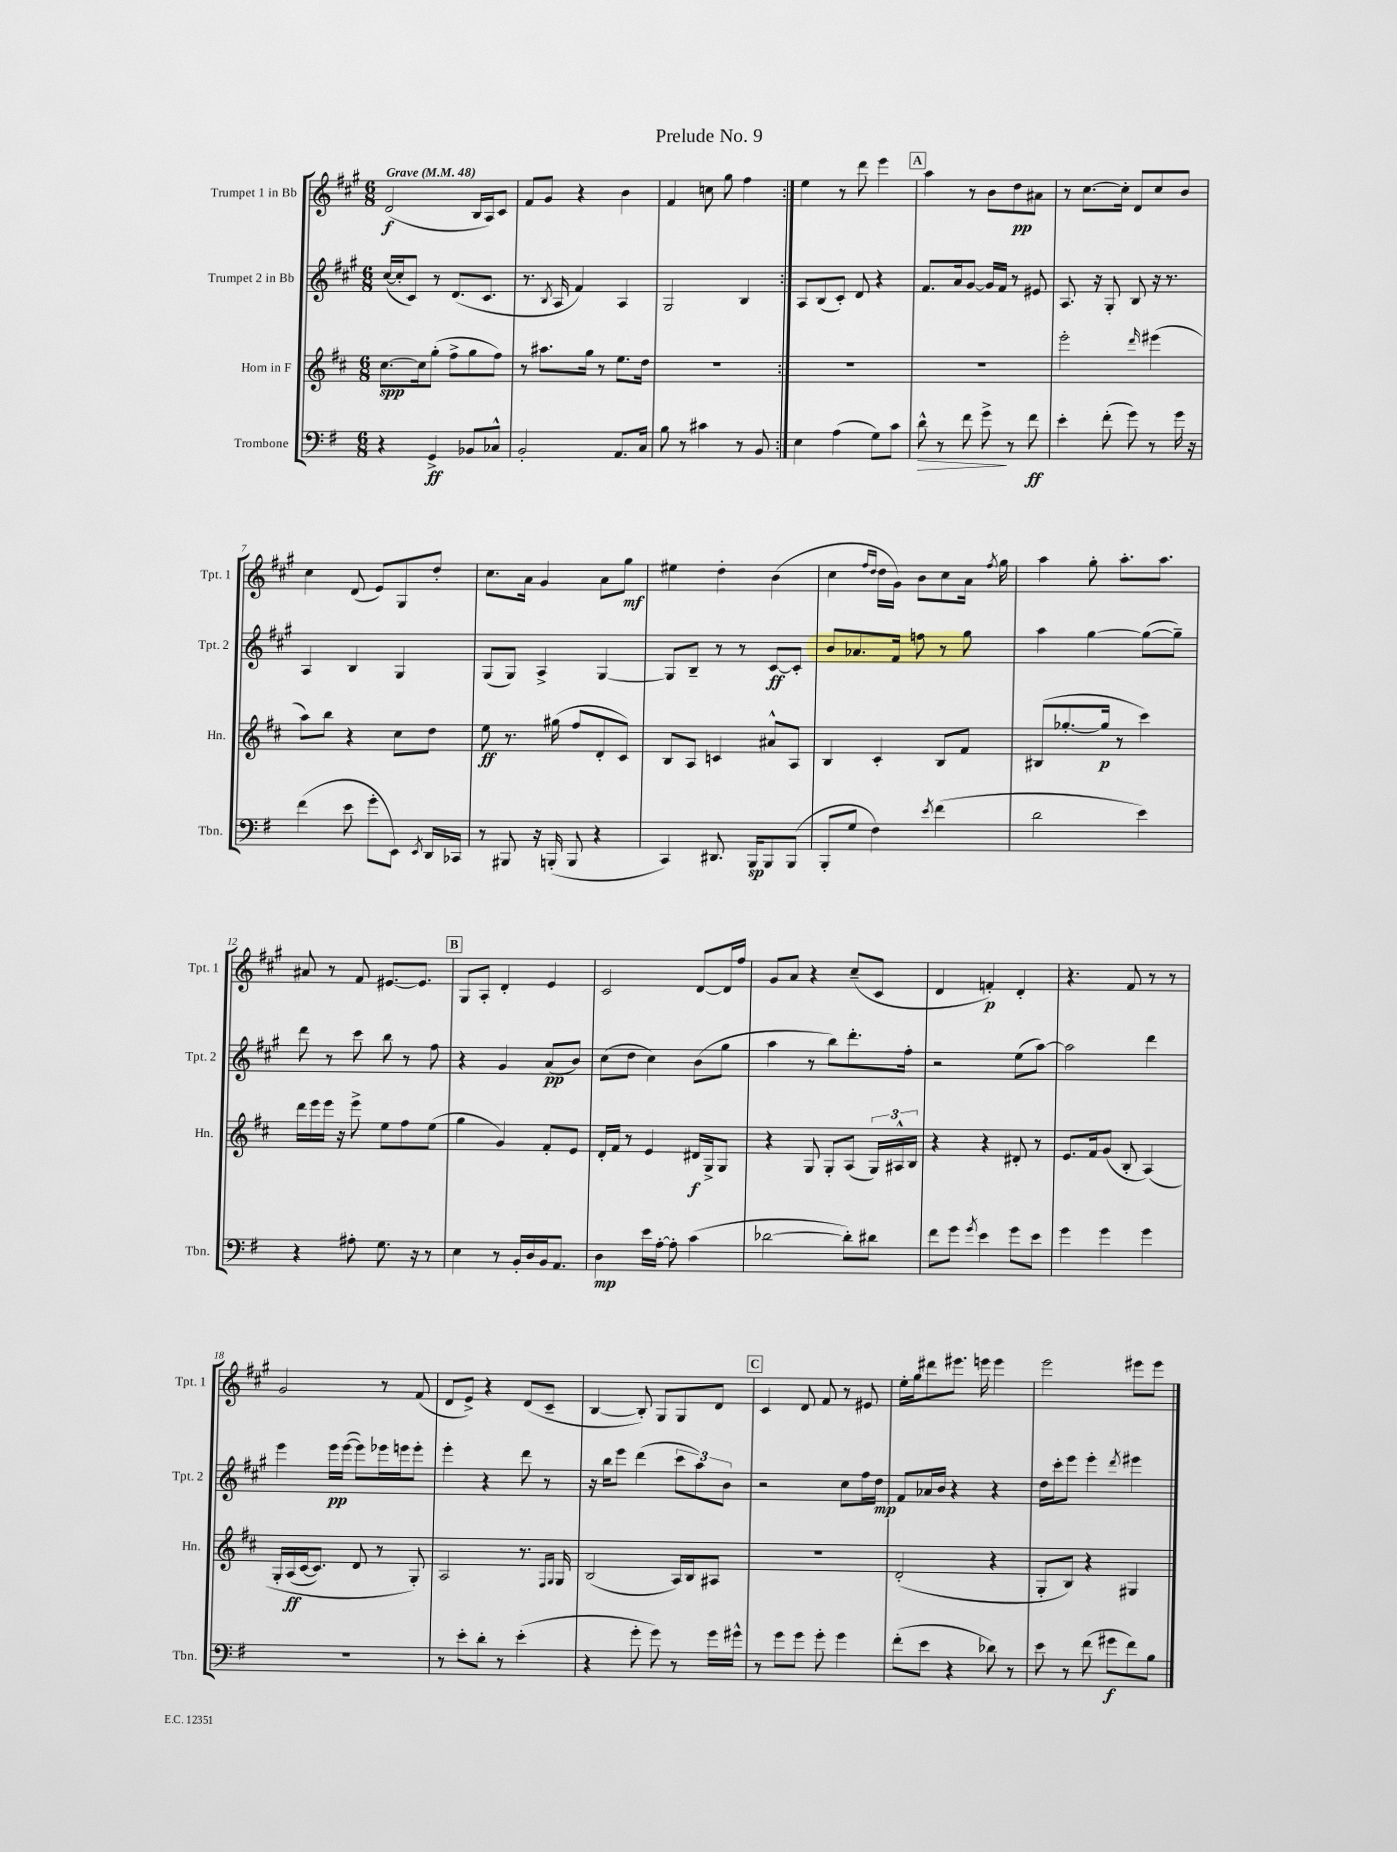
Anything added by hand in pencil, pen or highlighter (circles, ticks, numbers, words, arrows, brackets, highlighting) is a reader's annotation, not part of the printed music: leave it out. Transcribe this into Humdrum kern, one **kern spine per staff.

**kern	**dynam	**kern	**dynam	**kern	**dynam	**kern	**dynam
*part4	*part4	*part3	*part3	*part2	*part2	*part1	*part1
*staff4	*staff4	*staff3	*staff3	*staff2	*staff2	*staff1	*staff1
*I"Trombone	*	*I"Horn in F	*	*I"Trumpet 2 in Bb	*	*I"Trumpet 1 in Bb	*
*I'Tbn.	*	*I'Hn.	*	*I'Tpt. 2	*	*I'Tpt. 1	*
*clefF4	*	*clefG2	*	*clefG2	*	*clefG2	*
*k[f#]	*	*k[f#c#]	*	*k[f#c#g#]	*	*k[f#c#g#]	*
*M6/8	*	*M6/8	*	*M6/8	*	*M6/8	*
*MM48	*	*MM48	*	*MM48	*	*MM48	*
=1	=1	=1	=1	=1	=1	=1	=1
!	!	!	!	!	!	!LO:TX:a:B:t=Grave	!
4r	.	[8.cc#\L	spp	([16cc#/LL	.	(2d/	f
.	.	.	.	16cc#'/J]	.	.	.
.	.	.	.	8c#/J)	.	.	.
.	.	16cc#\k]	.	.	.	.	.
4GG^/	ff	(8gg'\J	.	8r	.	.	.
.	.	8ff#^\L	.	(8.d/L	.	.	.
8BB-X/L	.	8gg\	.	.	.	16B/LL	.
.	.	.	.	8.c#/J	.	16A/J)	.
8C-X^^/J	.	8ff#\J)	.	.	.	8c#/J	.
=2	=2	=2	=2	=2	=2	=2	=2
2BB'/	.	8r	.	8.r	.	8f#/L	.
.	.	8.aa#X\L	.	.	.	8g#/J	.
.	.	.	.	8qB/	.	.	.
.	.	.	.	16A/	.	.	.
.	.	.	.	4f#/)	.	4r	.
.	.	16gg\Jk	.	.	.	.	.
.	.	8r	.	.	.	.	.
8.AA/L	.	8.ee\L	.	4A/	.	4b\	.
16C/Jk	.	16dd\Jk	.	.	.	.	.
=3	=3	=3	=3	=3	=3	=3	=3
8B\	.	2.r	.	2G#/	.	4f#/	.
8r	.	.	.	.	.	.	.
4c#X\	.	.	.	.	.	8ccn\	.
.	.	.	.	.	.	8gg#\	.
8r	.	.	.	4B/	.	4ff#\	.
8BB/	.	.	.	.	.	.	.
=4:|!	=4:|!	=4:|!	=4:|!	=4:|!	=4:|!	=4:|!	=4:|!
4E\	.	2.r	.	8A/L	.	4ee\	.
.	.	.	.	(8B/	.	.	.
(4A\	.	.	.	8c#'/J)	.	8r	.
.	.	.	.	8d/	.	8ddd\	.
8G\L)	.	.	.	4r	.	4eee\	.
8c\J	.	.	.	.	.	.	.
!!LO:REH:place=s1:t=A
=5	=5	=5	=5	=5	=5	=5	=5
!	!LO:HP:b	!	!	!	!	!	!
8d^^\	>	2.r	.	8.f#/L	.	4aa\	.
8r	.	.	.	.	.	.	.
.	.	.	.	16a/k	.	.	.
8f#\	.	.	.	[8g#/J	.	8r	.
8g^\	.	.	.	16g#/LL]	.	8b\L	.
.	.	.	.	16f#/JJ	.	.	.
8r	]	.	.	8r	.	8dd\	pp
8f#\	ff	.	.	8e#X/	.	8a#X\J	.
=6	=6	=6	=6	=6	=6	=6	=6
4e'\	.	2eee'\	.	8.A/	.	8r	.
.	.	.	.	.	.	[8.cc#\L	.
.	.	.	.	16r	.	.	.
(8f#'\	.	.	.	8G#'/	.	.	.
.	.	.	.	.	.	16cc#'\Jk]	.
8g\)	.	.	.	8B/	.	8d/L	.
.	.	16qqddd/	.	.	.	.	.
8r	.	(4eee#X\	.	16r	.	8cc#/	.
.	.	.	.	8.r	.	.	.
16g\	.	.	.	.	.	8b/J	.
16r	.	.	.	.	.	.	.
!!LO:LB:g=z
=7	=7	=7	=7	=7	=7	=7	=7
(4f#\	.	8aa\L)	.	4A/	.	4cc#\	.
.	.	8bb\J	.	.	.	.	.
8e\	.	4r	.	4B/	.	(8d/	.
8g'\L	.	.	.	.	.	8e/L)	.
8EE\J)	.	8cc#\L	.	4G#/	.	8G#/	.
8qEE/	.	.	.	.	.	.	.
16DD/LL	.	8dd\J	.	.	.	8dd'/J	.
16CC-X/JJ	.	.	.	.	.	.	.
=8	=8	=8	=8	=8	=8	=8	=8
8r	.	8ee\	ff	(8G#/L	.	8.cc#\L	.
8BBB#X/	.	8.r	.	8G#/J)	.	.	.
.	.	.	.	.	.	16a\Jk	.
16r	.	.	.	4A^/	.	4g#/	.
(16BBBn'/	.	(16gg#X\	.	.	.	.	.
8BBB/	.	8ff#/L	.	.	.	.	.
4r	.	8d'/	.	[4G#/	.	8a\L	.
.	.	8c#/J)	.	.	.	8gg#\J	mf
=9	=9	=9	=9	=9	=9	=9	=9
4CC/)	.	8B/L	.	8G#/L]	.	4ee#X\	.
.	.	8A/J	.	8B~/J	.	.	.
8.DD#X/	.	4cn/	.	8r	.	4dd'\	.
.	.	.	.	8r	.	.	.
16BBB/KL	sp	.	.	.	.	.	.
8BBB/	.	8a#X^^/L	.	[8c#/L	ff	(4b\	.
(8BBB/J	.	8A/J	.	8c#'/J]	.	.	.
=10	=10	=10	=10	=10	=10	=10	=10
8BBB'/L	.	4B/	.	8b/L	.	4cc#\	.
8G/J	.	.	.	8.a-X/	.	.	.
.	.	.	.	.	.	16qqff#/LL	.
.	.	.	.	.	.	16qqdd/JJ	.
4F#\)	.	4c#'/	.	.	.	16dd\LL	.
.	.	.	.	16f#/Jk	.	16g#\JJ)	.
.	.	.	.	8ffn\	.	8b\L	.
8qe/	.	.	.	.	.	.	.
(4f#\	.	8B/L	.	8r	.	8cc#\	.
.	.	8f#/J	.	8gg#\	.	16a\Jk	.
.	.	.	.	.	.	8qff#/	.
.	.	.	.	.	.	16gg#\	.
=11	=11	=11	=11	=11	=11	=11	=11
2d\	.	(8B#X/L	.	4aa\	.	4aa\	.
.	.	[8.gg-X'/	.	.	.	.	.
.	.	.	.	[4gg#\	.	8gg#'\	.
.	.	16gg-/Jk]	p	.	.	.	.
.	.	8r	.	.	.	8.aa'\L	.
4e\)	.	4ccc#\)	.	(8gg#\L_	.	.	.
.	.	.	.	.	.	8.aa\J	.
.	.	.	.	8gg#~\J])	.	.	.
!!LO:LB:g=z
=12	=12	=12	=12	=12	=12	=12	=12
4r	.	16ddd\LL	.	8ddd\	.	8a#X/	.
.	.	16eee\	.	.	.	.	.
.	.	16eee\JJ	.	8r	.	8r	.
.	.	16r	.	.	.	.	.
8A#X'\	.	8eee^\	.	8ccc#\	.	8f#/	.
8.G\	.	8ee\L	.	8bb\	.	[8.e#X/L	.
.	.	8ff#\	.	8r	.	.	.
16r	.	.	.	.	.	8.e#/J]	.
8r	.	(8ee\J	.	8ff#\	.	.	.
!!LO:REH:place=s1:t=B
=13	=13	=13	=13	=13	=13	=13	=13
4E\	.	4gg\	.	4r	.	8G#/L	.
.	.	.	.	.	.	8A'/J	.
8r	.	4g/)	.	4g#/	.	4d'/	.
16BB'/LL	.	.	.	.	.	.	.
16D/	.	.	.	.	.	.	.
16BB/J	.	8f#'/L	.	(8a/L	pp	4e/	.
8.AA/J	.	.	.	.	.	.	.
.	.	8e/J	.	8b/J)	.	.	.
=14	=14	=14	=14	=14	=14	=14	=14
4D\	mp	16d'/LL	.	(8cc#\L	.	2c#/	.
.	.	16f#/JJ	.	.	.	.	.
.	.	8r	.	8dd\J	.	.	.
16e\LL	.	4e/	.	4cc#\)	.	.	.
[16A'\JJ	.	.	.	.	.	.	.
8A'\]	.	.	.	.	.	.	.
(4c\	.	16d#X/LL	f	(8b\L	.	[8d/L	.
.	.	16G^/J	.	.	.	.	.
.	.	8G/J	.	8gg#\J	.	16d/L]	.
.	.	.	.	.	.	16ff#/JJ	.
=15	=15	=15	=15	=15	=15	=15	=15
[2d-X\	.	4r	.	4aa\	.	8g#/L	.
.	.	.	.	.	.	8a/J	.
.	.	8G/	.	8r	.	4r	.
.	.	8G'/L	.	8bb\L)	.	.	.
8d-'\L])	.	(8A/J	.	8.ddd'\	.	(8cc#~/L	.
8d#X\J	.	24G/LL)	.	.	.	8c#/J	.
.	.	24A#X^^/	.	.	.	.	.
.	.	.	.	16ff#'\Jk	.	.	.
.	.	24B/JJ	.	.	.	.	.
=16	=16	=16	=16	=16	=16	=16	=16
8f#\L	.	4r	.	2r	.	4d/	.
8g\J	.	.	.	.	.	.	.
8qg/	.	.	.	.	.	.	.
4e\	.	4r	.	.	.	4fn'/)	p
8g\L	.	8d#X'/	.	(8ee\L	.	4d'/	.
8e\J	.	8r	.	[8aa\J)	.	.	.
=17	=17	=17	=17	=17	=17	=17	=17
4g\	.	8.e/L	.	2aa\]	.	4.r	.
.	.	16f#/k	.	.	.	.	.
4g\	.	(8g/J	.	.	.	.	.
.	.	8B'/	.	.	.	8f#/	.
4g\	.	(4A/)	.	4ddd\	.	8r	.
.	.	.	.	.	.	8r	.
!!LO:LB:g=z
=18	=18	=18	=18	=18	=18	=18	=18
2.r	.	16G'/LL	.	4eee\	.	2g#/	.
.	.	(16A/	ff	.	.	.	.
.	.	[16c#/J	.	.	.	.	.
.	.	8.c#/J])	.	.	.	.	.
.	.	.	.	16eee\LL	pp	.	.
.	.	.	.	([16eee\JJ	.	.	.
.	.	8d/	.	8eee\L])	.	.	.
.	.	8r	.	16eee-X\L	.	8r	.
.	.	.	.	16eeen\J	.	.	.
.	.	8G'/)	.	8eee'\J	.	(8f#/	.
=19	=19	=19	=19	=19	=19	=19	=19
8r	.	2A/	.	4eee'\	.	8d/L	.
8e'\L	.	.	.	.	.	8e^/J)	.
8d'\J	.	.	.	4r	.	4r	.
8r	.	.	.	.	.	.	.
(4e'\	.	8.r	.	8ddd\	.	(8d/L	.
.	.	.	.	8r	.	8c#~/J	.
.	.	16qqF#/LL	.	.	.	.	.
.	.	16qqG/JJ	.	.	.	.	.
.	.	16G/	.	.	.	.	.
=20	=20	=20	=20	=20	=20	=20	=20
4r	.	(2B/	.	16r	.	[4B/	.
.	.	.	.	16bb\KL	.	.	.
.	.	.	.	8eee\J	.	.	.
8g'\	.	.	.	(4ddd\	.	8B'/])	.
8g\)	.	.	.	.	.	8G#/L	.
8r	.	16A/LL)	.	12ccc#\L	.	8G#/	.
.	.	16B/J	.	.	.	.	.
.	.	.	.	12aa\)	.	.	.
16g\LL	.	8A#X/J	.	.	.	8d/J	.
.	.	.	.	12b\J	.	.	.
16g#X^^\JJ	.	.	.	.	.	.	.
!!LO:REH:place=s1:t=C
=21	=21	=21	=21	=21	=21	=21	=21
8r	.	2.r	.	2r	.	4c#/	.
8g\L	.	.	.	.	.	.	.
8g\J	.	.	.	.	.	8d/	.
8g'\	.	.	.	.	.	8f#/	.
4g\	.	.	.	8cc#\L	.	8r	.
.	.	.	.	16ff#\L	.	8e#X/	.
.	.	.	.	16dd\JJ	mp	.	.
=22	=22	=22	=22	=22	=22	=22	=22
(8f#'\L	.	(2d'/	.	8f#/L	.	16ee'\LL	.
.	.	.	.	.	.	16gg#\J	.
8e\J	.	.	.	16a-X/L	.	8ddd#X\	.
.	.	.	.	16b/JJ	.	.	.
4r	.	.	.	4r	.	8.eee#X\J	.
.	.	.	.	.	.	16eeen\	.
8d-X\)	.	4r	.	4r	.	4eee\	.
8r	.	.	.	.	.	.	.
=23	=23	=23	=23	=23	=23	=23	=23
8e\	.	8G'/L	.	16dd\LL	.	2eee\	.
.	.	.	.	16ccc#'\J	.	.	.
8r	.	8B/J)	.	8eee\J	.	.	.
(8f#\	.	4r	.	4eee'\	.	.	.
8g#X\L	f	.	.	.	.	.	.
.	.	.	.	8qddd/	.	.	.
8f#\)	.	4G#X/	.	4eee#X\	.	8eee#X\L	.
8B\J	.	.	.	.	.	8eee#\J	.
==	==	==	==	==	==	==	==
*-	*-	*-	*-	*-	*-	*-	*-
